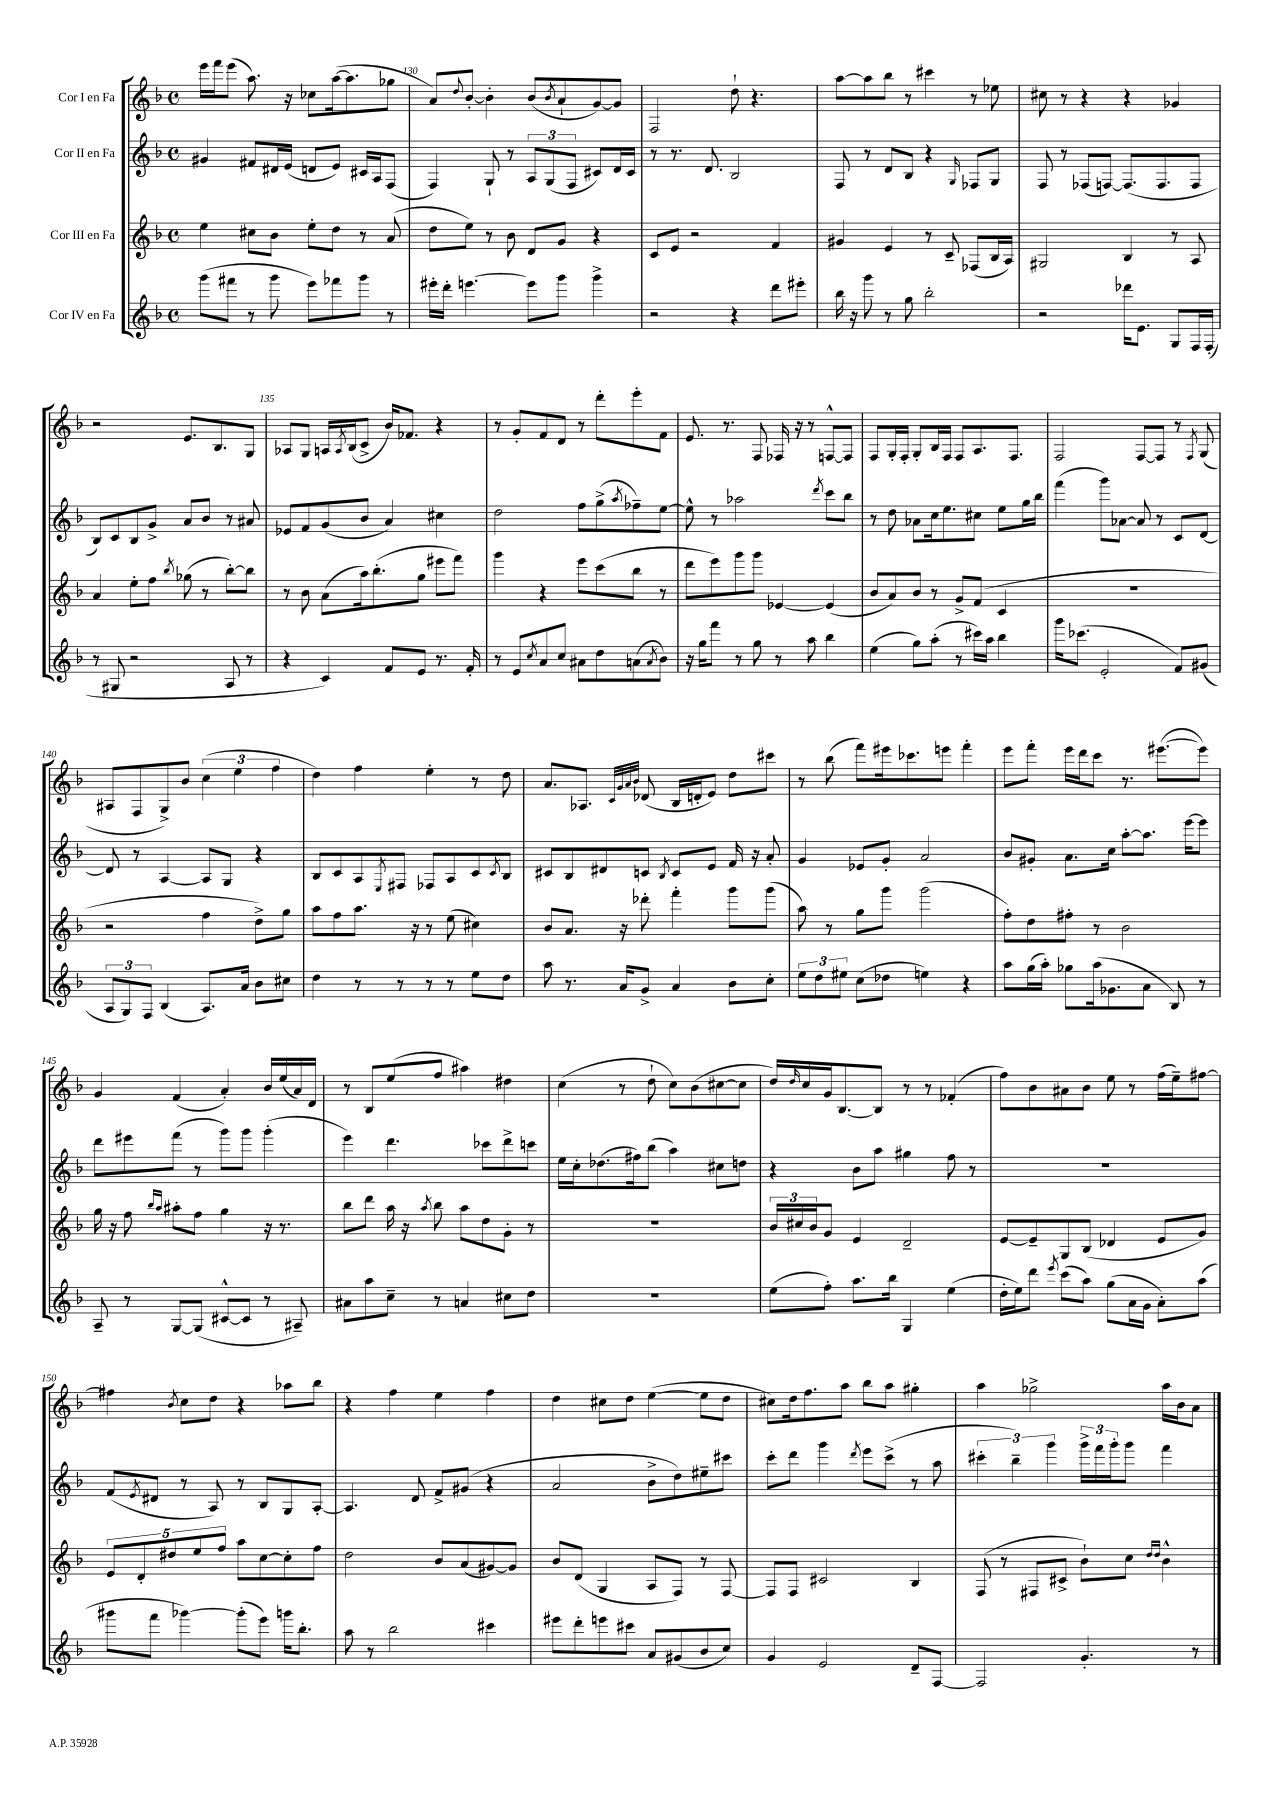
<<
\new StaffGroup <<
\new Staff = "s0" \with { instrumentName = "Cor I en Fa" } {
    \clef treble \key f \major \defaultTimeSignature \time 4/4
    e'''16 f'''16 e'''8( a''8.) r16 ces''8 a''16~( a''8. ges''8 |
    a'8) \appoggiatura { d''8 } bes'8~-. bes'4-. bes'8( \acciaccatura { bes'8 } a'8-! g'8~) g'8 |
    f2 d''8-! r4. |
    a''8~ a''8 bes''8 r8 cis'''4 r8 ees''8 |
    cis''8 r8 r4 r4 ges'4 |
    r2 e'8. bes8. g8 |
    aes8 g8 a16 \acciaccatura { a8 } bes16( c'8-> bes'16) fes'8. r4 |
    r8 g'8-. f'8 d'8 r8 d'''8-. e'''8-. f'8 |
    e'8. r8. f8 fes16 r16 r8 f8~-^ f8 |
    f8 g16-. f16-. g8-. bes16 f16 f8 a8. f8. |
    f2 f8~ f8 r8 \acciaccatura { f8 } g8( |
    ais8 f8 g8->) bes'8 \tuplet 3/2 { c''4( e''4 f''4 } |
    d''4) f''4 e''4-. r8 d''8 |
    a'8. aes8. \grace { c'32 g'32 a'32 bes'32 } des'8( bes16 d'16-. e'8) d''8 cis'''8 |
    r8 bes''8( f'''8) eis'''16 ces'''8. e'''8 f'''4-. |
    e'''8 f'''8-. e'''16 d'''16 c'''8 r8. eis'''8.~( eis'''8) |
    g'4 f'4( a'4-.) bes'16 e''16( a'16) d'16 |
    r8 bes8 e''8( f''8 ais''4) dis''4 |
    c''4( r8 d''8-! c''8) bes'8( cis''8~ cis''8 |
    d''16) \grace { d''16 } c''16 g'16 bes8.~ bes8 r8 r8 fes'4-.( |
    f''8) bes'8 ais'8 bes'8 e''8 r8 f''16( e''16--) fis''8~ |
    fis''4 \acciaccatura { bes'8 } c''8 d''8 r4 aes''8 bes''8 |
    r4 f''4 e''4 f''4 |
    d''4 cis''8 d''8 e''4~( e''8 d''8 |
    cis''8) d''16 f''8. a''8 bes''8 a''8 gis''4-. |
    a''4 ges''2-> a''16 bes'16 a'8 \bar "|." |
}
\new Staff = "s1" \with { instrumentName = "Cor II en Fa" } {
    \clef treble \key f \major \defaultTimeSignature \time 4/4
    gis'4 fis'8 dis'16 e'16( d'8 e'8) cis'16 a16 f8( |
    f4) g8-! r8 \tuplet 3/2 { a8 g8( f8 } cis'8) d'16 cis'16 |
    r8 r8. d'8. bes2 |
    f8 r8 d'8 bes8 r4 \grace { g16 } fes8 g8 |
    f8 r8 fes8( f8~) f8.( f8. f8 |
    bes8) c'8 bes8 g'8-> a'8 bes'8 r8 ais'8 |
    ees'8 f'8 g'8( bes'8 a'4) cis''4 |
    d''2 f''8 g''8->( \acciaccatura { a''8 } fes''8--) e''8~ |
    e''8-^ r8 aes''2 \acciaccatura { d'''8 } c'''8 bes''8 |
    r8 d''8 aes'8 c''16 e''8. cis''8 e''8 g''16 bes''16 |
    f'''4( g'''8) aes'8~ aes'8 r8 c'8 d'8~ |
    d'8 r8 a4~ a8 g8 r4 |
    bes8 c'8 a8 \acciaccatura { e8 } fis8 fes8 a8 c'8 \acciaccatura { c'8 } bes8 |
    cis'8 bes8 dis'8 c'8 \acciaccatura { bes8 } c'8 e'8 f'16 r16 a'8-. |
    g'4 ees'8 g'8-. a'2 |
    bes'8 gis'8-. a'8. c''16 a''8~-. a''8. e'''16~ e'''8 |
    d'''8 eis'''8 f'''8( r8 g'''8) g'''8 g'''4-.( |
    e'''4) d'''4. ces'''8 d'''8-> c'''8 |
    e''16 c''16-. des''8.( fis''16) bes''8( a''4) cis''8 d''8 |
    r4 bes'8 a''8 gis''4 f''8 r8 |
    R1 |
    f'8( \acciaccatura { e'8 } dis'8 r8 a8) r8 bes8 g8 a8~-. |
    a4. d'8 f'8-> gis'8( r4 |
    a'2 bes'8-> d''8) eis''8-- cis'''8 |
    c'''8-. d'''8 g'''4 \acciaccatura { d'''8 } e'''8 c'''8->( r8 a''8 |
    \tuplet 3/2 { cis'''4-. bes''4--) g'''4 } \tuplet 3/2 { g'''16-> f'''16 g'''16-. } g'''8 f'''4 \bar "|." |
}
\new Staff = "s2" \with { instrumentName = "Cor III en Fa" } {
    \clef treble \key f \major \defaultTimeSignature \time 4/4
    e''4 cis''8 bes'8 e''8-. d''8 r8 a'8( |
    d''8 e''8) r8 bes'8 d'8 g'8 r4 |
    c'8 e'8 r2 f'4 |
    gis'4 e'4 r8 c'8-- fes8( bes16 a16) |
    gis2 bes4 r8 a8 |
    a'4 e''8-. f''8 \acciaccatura { bes''8 } ges''8( r8 bes''8~-.) bes''8 |
    r8 bes'8 a'8( a''16) bes''8.-.( g''8 eis'''8 f'''8) |
    g'''4 r4 e'''8 c'''8( bes''8 r8 |
    d'''8 e'''8) g'''8 g'''8 ees'4~ ees'4( |
    bes'8 a'8) bes'8 r8 g'8-> f'8( c'4 |
    R1 |
    r2 f''4 d''8->) g''8 |
    a''8 f''8 a''8. r16 r8 e''8( cis''4) |
    bes'8 a'8. r16 des'''8-. f'''4-. g'''8 g'''8( |
    a''8) r8 g''8 g'''8 g'''2( |
    f''8-.) d''8 fis''8-. r8 bes'2 |
    g''16 r16 f''8 \grace { bes''16 a''16 } ais''8-. f''8 g''4 r16 r8. |
    bes''8 d'''8 a''16 r16 \acciaccatura { a''8 } bes''8 a''8 d''8 g'8-. r8 |
    R1 |
    \tuplet 3/2 { bes'16 cis''16 bes'16 } g'8 e'4 d'2-- |
    e'8~ e'8-- g8 bes8( des'4 e'8 g'8) |
    \tuplet 5/4 { e'8 d'8-. dis''8 e''8 f''8 } a''8 c''8~ c''8-. f''8 |
    d''2 bes'8 a'8( gis'8~) gis'8 |
    bes'8 d'8( g4 a8 f8) r8 f8~ |
    f8 f8 cis'2 bes4 |
    f8( r8 fis8 cis'8-> bes'8-!) c''8 \grace { d''16 d''16 } bes'4-^ \bar "|." |
}
\new Staff = "s3" \with { instrumentName = "Cor IV en Fa" } {
    \clef treble \key f \major \defaultTimeSignature \time 4/4
    g'''8( fis'''8 r8 g'''8 e'''8) fes'''8 g'''8 r8 |
    eis'''16-. d'''16-. e'''4.~ e'''8 g'''8 g'''4-> |
    r2 r4 d'''8 eis'''8-. |
    bes''16 r16 g'''8 r8 g''8 bes''2-. |
    r2 des'''16 e'8. g8 f16 f16-.( |
    r8 gis8 r2 a8 r8 |
    r4 c'4) f'8 e'8 r8. f'16-. |
    r8 e'8 \acciaccatura { c''8 } a'8 c''8 ais'8 d''8 a'8( \acciaccatura { a'8 } bes'8) |
    r16 g''16 f'''8 r8 g''8 r8 a''8 bes''4 |
    e''4( g''8) a''8-.( r8 cis'''16) a''16 bes''4 |
    g'''16 ces'''8.( e'2-. f'8) gis'8( |
    \tuplet 3/2 { a8 g8) f8 } bes4( a8.) a'16 bes'8 cis''8 |
    d''4 r8 r8 r8 r8 e''8 d''8 |
    a''8 r8. a'16 g'8-> a'4 bes'8 c''8-. |
    \tuplet 3/2 { e''8 d''8 eis''8 } c''8( des''8 e''4) r4 |
    a''8 g''16( a''16-.) ges''8 a''16( ges'8. a'8 bes8) r8 |
    a8-- r8 g8~ g8( cis'8~-^ cis'8 r8 ais8--) |
    ais'8 a''8 c''8-- r8 a'4 cis''8 d''8 |
    R1 |
    e''8( f''8-.) a''8. bes''16 g4 e''4( |
    d''16-. e''16) d'''8 \acciaccatura { e'''8 } c'''8( a''8) g''8( a'16 g'16 a'8-.) a''8( |
    gis'''8 f'''8 ges'''4~) ges'''8-.( e'''8) g'''16 bes''8.-. |
    a''8 r8 bes''2 cis'''4 |
    eis'''8 d'''8-. e'''8 cis'''8 a'8 gis'8( bes'8 c''8) |
    g'4 e'2 d'8-- f8~ |
    f2 g'4.-. r8 \bar "|." |
}
>>
>>
\layout { \context { \Score currentBarNumber = #129 \override BarNumber.break-visibility = ##(#f #t #t) barNumberVisibility = #(every-nth-bar-number-visible 5) } }
